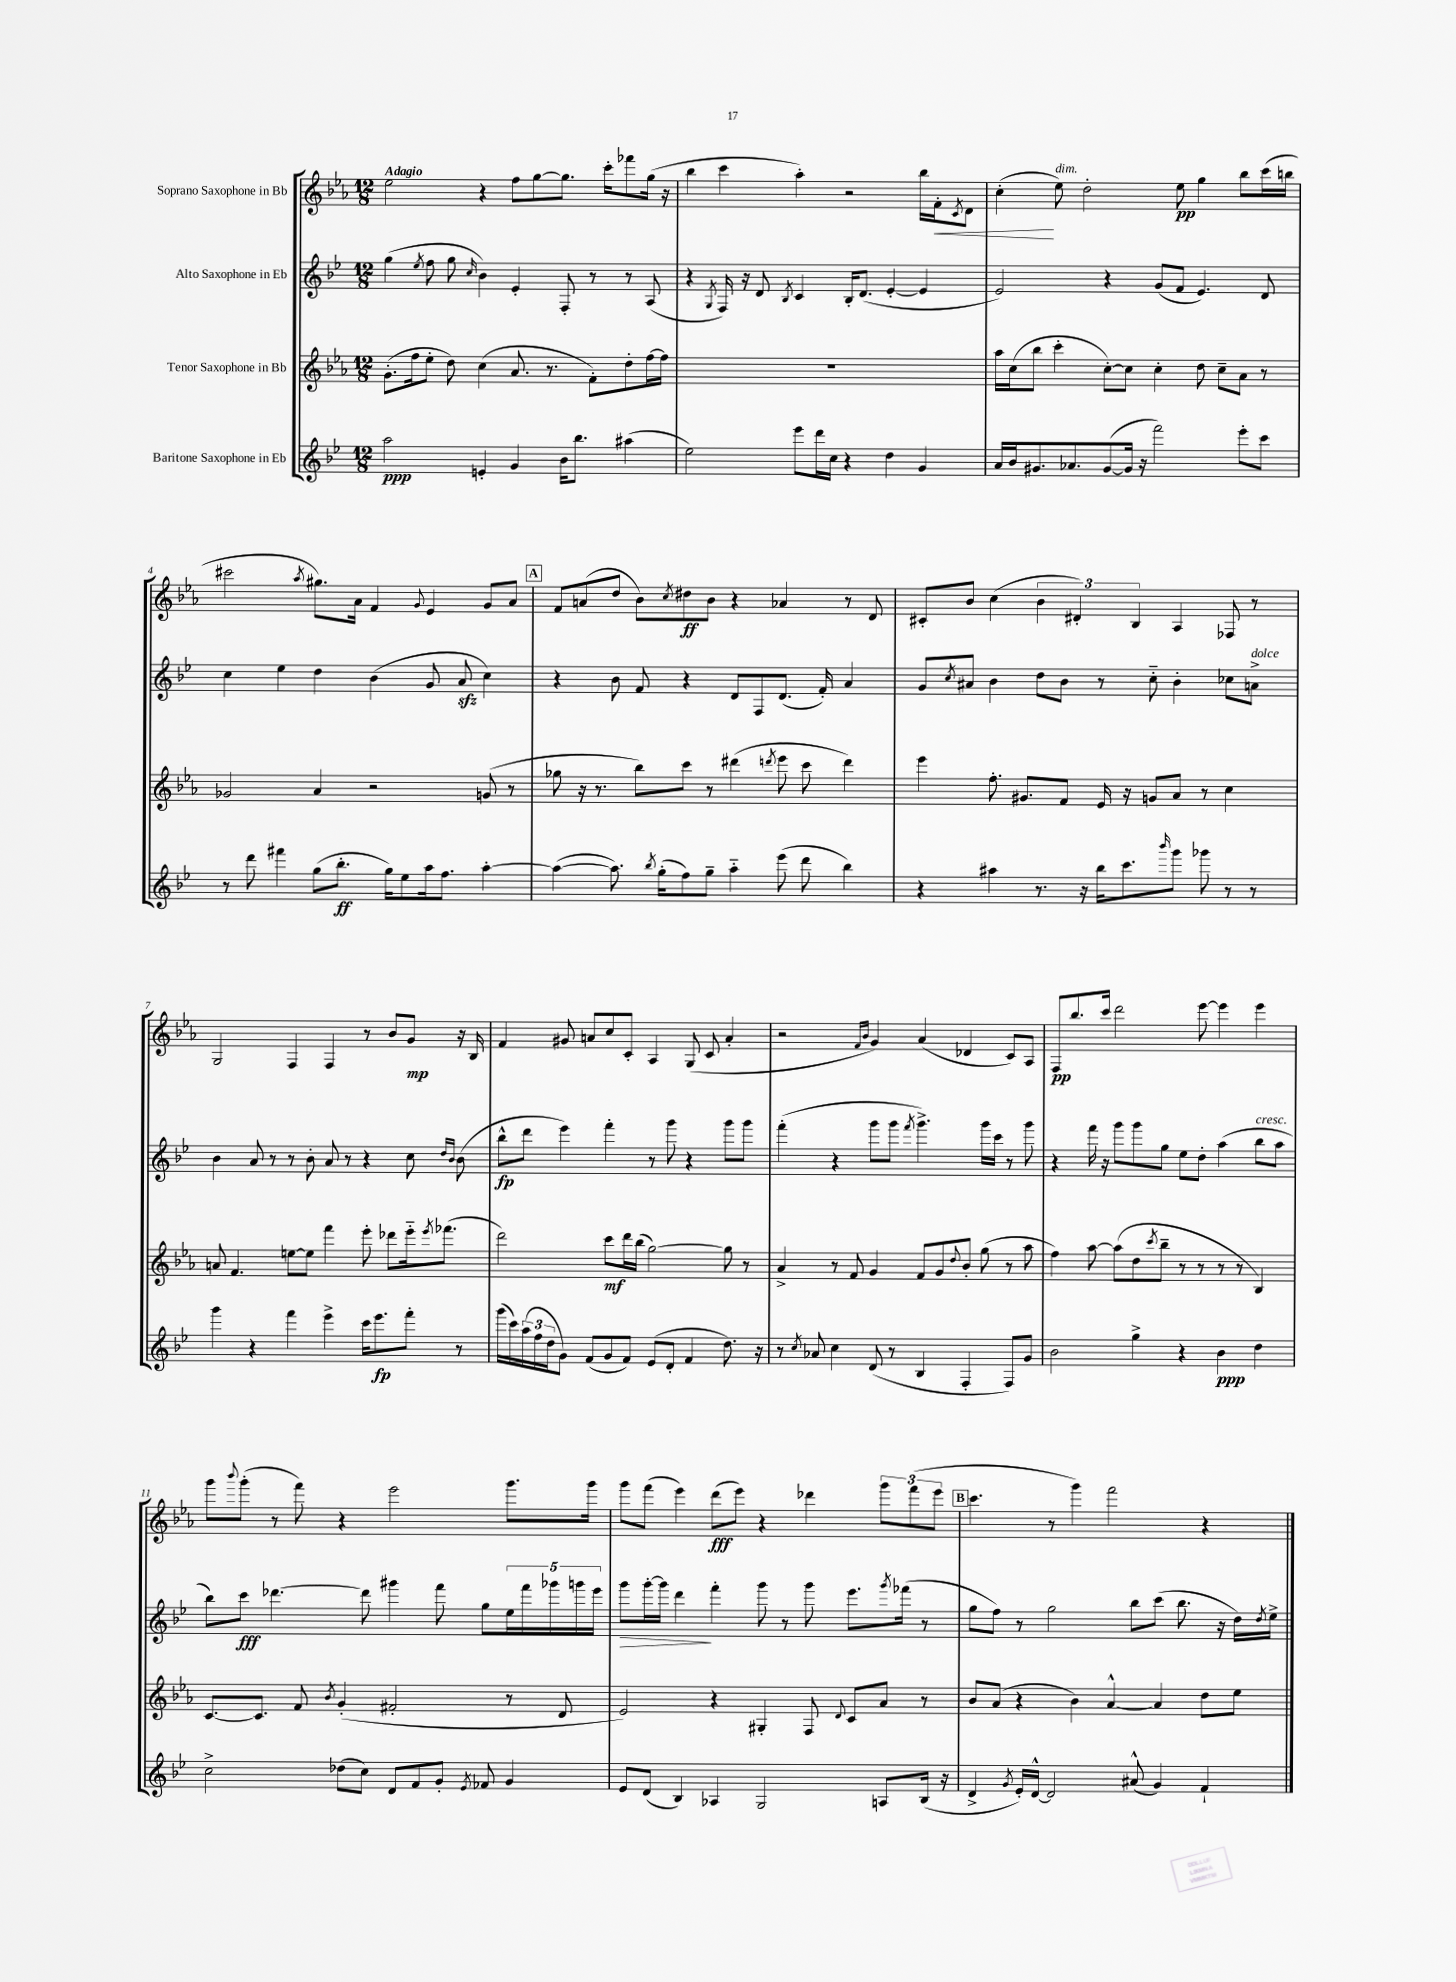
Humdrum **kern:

**kern	**kern	**kern	**kern
*staff4	*staff3	*staff2	*staff1
*clefG2	*clefG2	*clefG2	*clefG2
*k[b-e-]	*k[b-e-a-]	*k[b-e-]	*k[b-e-a-]
*M12/8	*M12/8	*M12/8	*M12/8
2aa	(8.g'	(4gg	2ee-
.	16ff	.	.
.	.	8qee-	.
.	8ee-'	8ff	.
.	8dd)	8gg	.
.	.	16qqcc	.
4e'	(4cc	4b-)	4r
4g	8.a-	4e-'	8ff
.	.	.	[8gg
.	8.r	.	.
16b-	.	8F'	8.gg]
8.bb-	.	.	.
.	8f')	8r	.
.	.	.	16ccc'
(4aa#	8dd'	8r	8fff-
.	[16ff	(8A	(16gg
.	16ff]	.	16r
=	=	=	=
2ee-)	1.r	4r	4bb-
.	.	8qG	.
.	.	16F)	4ccc
.	.	16r	.
.	.	8d	.
.	.	8qB-	.
8eee-	.	4c	4aa-')
16ddd	.	.	.
16cc	.	.	.
4r	.	16B-'	2r
.	.	(8.d	.
4dd	.	[4e-'	.
4g	.	4e-]	16bb-
.	.	.	16f'
.	.	.	8qc
.	.	.	8d
=	=	=	=
16a	16aa-	2e-)	(4cc'
16b-	(16cc	.	.
8.g#	8bb-	.	.
.	4ccc'	.	8ee-)
8.a-	.	.	.
.	.	.	2dd'
([8g#	[8cc')	4r	.
16g#]	8cc]	.	.
16r	.	.	.
2fff)	4cc'	(8g	.
.	.	8f	8ee-
.	8dd	4.e-)	4gg
.	8cc~	.	.
8eee-'	8a-	.	8bb-
8ccc	8r	8d	(16ccc
.	.	.	16bb
=	=	=	=
8r	2g-	4cc	2ccc#
8ddd	.	.	.
4fff#	.	4ee-	.
.	.	.	8qaa-
(8gg	4a-	4dd	8.gg#)
8.bb-'	.	.	.
.	.	.	16a-
.	2r	(4b-	4f
16gg)	.	.	.
8ee-	.	.	.
.	.	.	8qqg
16aa	.	8g	4e-
8.ff	.	.	.
.	.	8a	.
[4aa'	(8g	4cc)	8g
.	8r	.	8a-
=	=	=	=
(4aa_	8gg-	4r	8f
.	16r	.	(8a
.	8.r	.	.
8.aa])	.	8b-	8dd
.	8bb-)	8f	8b-)
8qbb-	.	.	.
(16gg'	.	.	.
.	.	.	8qcc
8ff)	8ccc	4r	8dd#
8gg~	8r	.	8b-
4aa'~	(4ddd#	8d	4r
.	.	8F	.
.	8qddd	.	.
(8eee-	8eee-	(8.d	4a-
8ddd	8ccc	.	.
.	.	16f')	.
4bb-)	4ddd)	4a	8r
.	.	.	8d
=	=	=	=
4r	4eee-	8g	8c#'
.	.	8qcc	.
.	.	8a#	8b-
4aa#	8.ff'	4b-	(4cc
.	8.g#	.	.
8.r	.	8dd	6b-
.	8f	8b-	.
.	.	.	6d#')
16r	.	.	.
16bb-	16e-	8r	.
8.ccc	16r	.	.
.	.	.	6B-
.	8g	8cc'~	.
16qqbbb-	.	.	.
8ggg	8a-	4b-'	4A-
8ggg-	8r	.	.
8r	4cc	8cc-	8F-
8r	.	8a^	8r
=	=	=	=
4ggg	8a	4b-	2G
.	4.f	.	.
4r	.	8a	.
.	.	8r	.
4fff	[8ee	8r	4F
.	8ee]	8b-'	.
4eee-^	4fff	8a	4F
.	.	8r	.
16ccc	8eee-'	4r	8r
8.eee-	.	.	.
.	8ddd-	.	8b-
8fff'	16eee-'~	8cc	8g
.	8qeee-	.	.
.	(8.fff-	.	.
.	.	16qqdd	.
.	.	16qqb-	.
8r	.	(8b-	16r
.	.	.	16B-
=	=	=	=
(16ggg	2ddd)	8bb-^^	4f
16ccc)	.	.	.
(24aa	.	8ddd	.
24ff	.	.	.
24dd	.	.	.
8g)	.	4eee-)	8g#
(8f	.	.	8a
8g	8ccc	4fff'	8cc
8f)	16ddd	.	8c'
.	(16bb-	.	.
(8e-	[2gg)	8r	4A-
8d'	.	8ggg	.
4f	.	4r	(8G
.	.	.	8c
8.dd)	8gg]	8ggg	4a'
.	8r	8ggg	.
16r	.	.	.
=	=	=	=
8r	4a-^	(4fff'	2r
8qcc	.	.	.
8a-	.	.	.
4cc	8r	4r	.
.	8f	.	.
.	.	.	16qqf
.	.	.	16qqb-
(8d	4g	8ggg	4g)
8r	.	8ggg	.
.	.	8qfff	.
4B-	8f	4.ggg^)	(4a-
.	8g	.	.
.	8qqdd	.	.
4F'	8b-'	.	4d-
.	(8gg	16ggg	.
.	.	16ccc	.
8F)	8r	8r	8c)
8g	8aa-	8ggg	8A-
=	=	=	=
2b-	4ff)	4r	8F
.	.	.	8.bb-
.	[8aa-	16fff	.
.	.	16r	16ccc
.	(8aa-]	8ggg	2ddd
4gg^	8dd	8ggg	.
.	8qccc	.	.
.	8bb-~	8gg	.
4r	8r	8ee-	.
.	8r	8dd'	[8eee-
4b-	8r	(4aa	4eee-]
.	8r	.	.
4dd	4B-)	8bb-	4eee-
.	.	8aa	.
=	=	=	=
2cc^	[8.c	8bb-)	8ggg
.	.	.	8qqbbb-
.	.	8ccc	(8ggg'
.	8.c]	.	.
.	.	[4.ddd-	8r
.	8f	.	8fff)
.	8qb-	.	.
(8dd-	(4g'	.	4r
8cc)	.	8ddd-]	.
8d	2f#'	4ggg#	2eee-
8f	.	.	.
8g'	.	8fff	.
8qe-	.	.	.
8f-	.	8gg	.
4g	8r	20ee-	8.ggg
.	.	20fff	.
.	.	20ggg-	.
.	8d	.	.
.	.	20ggg	.
.	.	.	16ggg
.	.	20eee-	.
=	=	=	=
8e-	2e-)	8ggg	8ggg
(8d	.	[16ggg'	(8fff
.	.	16ggg]	.
4B-)	.	4ddd	4eee-)
4A-	4r	4fff'	(8ddd
.	.	.	8eee-)
2G	4G#'	8ggg	4r
.	.	8r	.
.	8F	8ggg	4ddd-
.	8qqd	.	.
.	8c	8.eee-	.
8A	8a-	.	12ggg
.	.	8qggg	.
.	.	(16fff-	.
.	.	.	(12fff
(16B-	8r	8r	.
.	.	.	12eee-
16r	.	.	.
=	=	=	=
4d^	8b-	8gg	4.ccc
.	(8a-	8ff)	.
8qg	.	.	.
16e-')	4r	8r	.
[16d^^	.	.	.
2d]	.	2gg	8r
.	4b-)	.	4ggg)
.	[4a-^^	.	2fff
(8a#^^	.	8bb-	.
4g)	4a-]	(8ccc	.
.	.	8.bb-	.
4f`	8dd	.	4r
.	.	16r	.
.	8ee-	16dd)	.
.	.	8qdd	.
.	.	16ee-^	.
==	==	==	==
*-	*-	*-	*-
